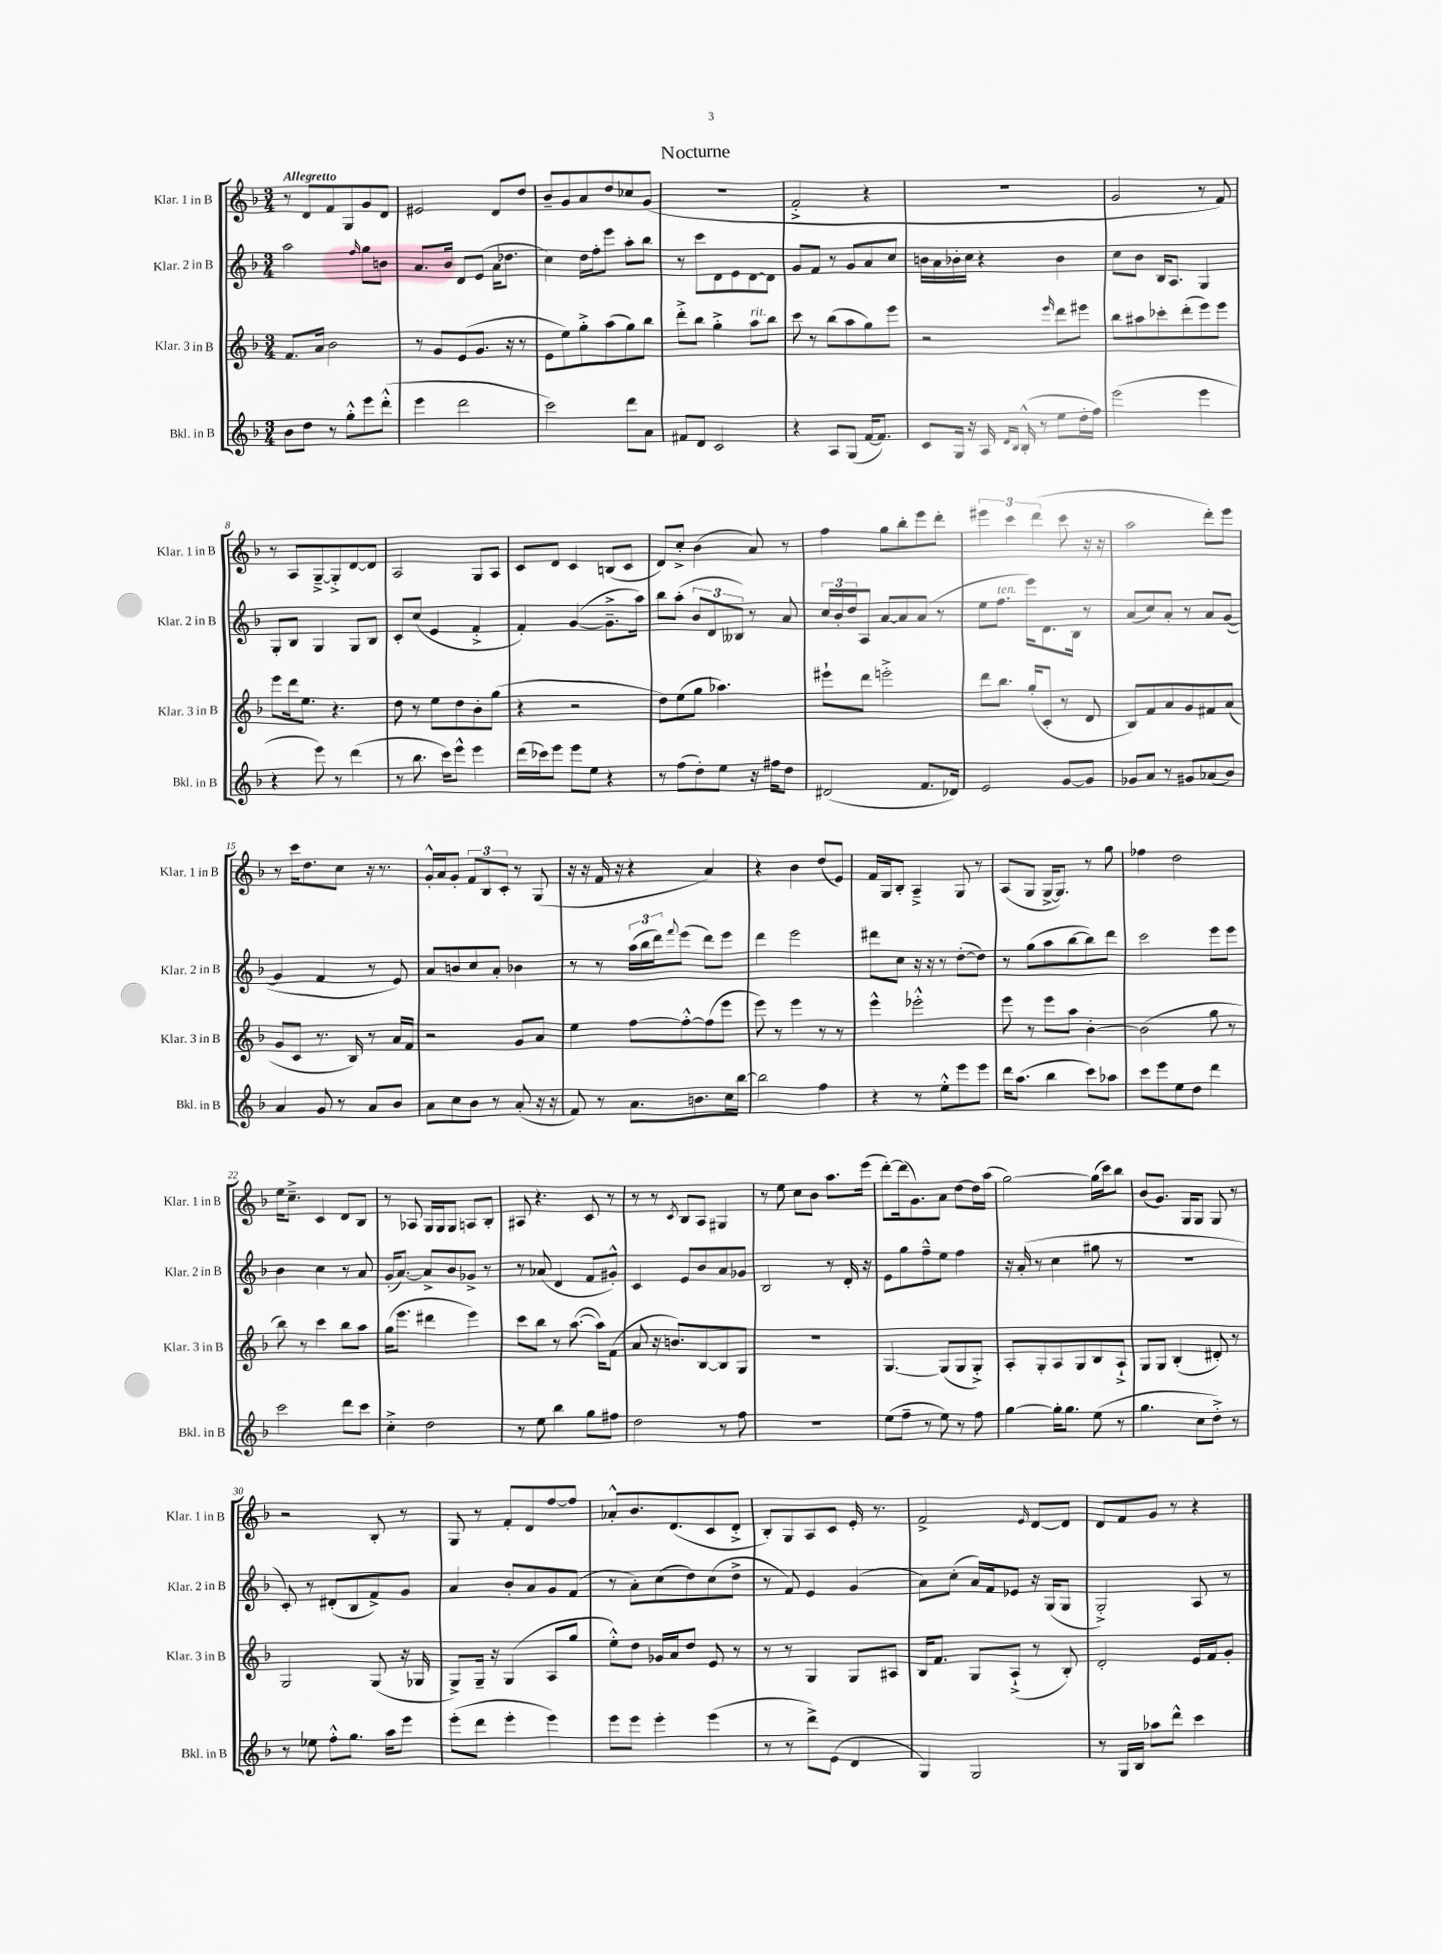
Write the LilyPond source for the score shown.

\header { title = "Nocturne" }
<<
\new StaffGroup <<
\new Staff = "s0" \with { instrumentName = "Klar. 1 in B" shortInstrumentName = "Klar. 1 in B" } {
    \clef treble \key f \major \numericTimeSignature \time 3/4 \tempo "Allegretto"
    r8 d'8 f'8 g8 g'8 d'8 |
    eis'2 d'8 d''8 |
    bes'8-- g'8 a'8 d''8 ces''8 g'8( |
    R2. |
    f'2-.-> r4 |
    R2. |
    g'2 r8 f'8) |
    r8 a8 g8~---> g8-.-> d'8~ d'8 |
    a2 g8 a8 |
    c'8 d'8 c'4 b8( c'8 |
    d'8) c''8-.-> bes'4( a'8) r8 |
    f''4 g''8 bes''8-. e'''8 d'''8-. |
    \tuplet 3/2 { eis'''4 c'''4 d'''4( } c'''8 r16 r16 |
    a''2 d'''8-.) e'''8 |
    r8 c'''16 d''8. c''8 r16 r8. |
    g'16-.-^ a'16 g'8-. \tuplet 3/2 { f'8 bes8 c'8-. } r8 g8( |
    r16 r16 f'16 r16 r4 a'4) |
    r4 bes'4 d''8( e'8) |
    f'16 g16 bes8-. a4---> g8 r8 |
    a8( g8 g16~-> g8.) r8 g''8 |
    fes''4 d''2 |
    e''16 c''8.---> c'4 d'8 bes8 |
    r8 aes8 g16 g16 g8 a8 bes8-. |
    ais8 r4. c'8 r8 |
    r8 r8 \acciaccatura { c'8 } bes8 a8 gis4 |
    r8 e''8 c''8 bes'8 a''8. e'''16( |
    d'''8~-.) d'''16( g'8.) a'8 d''8~ d''16 a''16( |
    g''2~) g''16( c'''16) bes''8 |
    bes'8( g'8.) g16 g8 g8 r8 |
    r2 bes8-. r8 |
    g8 r8 f'8-. d'8 f''8~ f''8 |
    aes'8-.-^ bes'8. d'8.( c'8 d'8-.-> |
    bes8-.) g8 a8 c'8 e'16-. r8. |
    f'2-> \grace { e'16 } d'8~ d'8 |
    d'8 f'8 g'8 r8 r4 \bar "|." |
}
\new Staff = "s1" \with { instrumentName = "Klar. 2 in B" shortInstrumentName = "Klar. 2 in B" } {
    \clef treble \key f \major \numericTimeSignature \time 3/4
    a''2 \grace { f''16 } g''8 b'8 |
    a'8. bes'16 d'8 e'8( a'16 des''8. |
    c''4) d''16 f''16-. e'''8 a''8-. bes''8 |
    r8 c'''8 d'8 e'8 d'8~ d'8 |
    g'8 f'8 r8 g'8 a'8 c''8 |
    b'16 a'16 bes'16-. c''16 r4 bes'4 |
    c''8 bes'8 bes16 a8. g4 |
    g8-. bes8 g4 g8 bes8 |
    c'8-. c''8( e'4 f'4-.-> |
    f'4-.) g'4~( g'8.---> a''16) |
    bes''8 a''8-.( \tuplet 3/2 { bes'8 d'8 beses8) } r8 a'8 |
    \tuplet 3/2 { c''16 bes'16-. d''16 } a8 a'8~ a'8 a'8( r8 |
    e''8 f''8.^\markup { \italic "ten." } e'''16) d'8. bes16 r8 |
    a'8( c''8) a'8-. r8 a'8 g'8~( |
    g'4 f'4 r8 e'8) |
    a'8 b'8 c''8 a'8-. bes'4 |
    r8 r8 \tuplet 3/2 { a''16( bes''16 d'''16) } \appoggiatura { f'''8 } e'''8( d'''8) e'''8 |
    d'''4 e'''2 |
    dis'''8 c''8 r16 r16 r8 d''8~-.( d''8) |
    r8 g''8( a''8 bes''8~ bes''8) d'''8 |
    c'''2 e'''8 e'''8 |
    bes'4 c''4 r8 a'8 |
    g'16-.( a'8.~) a'8-> bes'8 ges'8-> r8 |
    r8 aes'8( d'4 f'8 gis'8-.-^) |
    c'4 e'8 bes'8 a'8 ges'8 |
    bes2 r8 d'16-. r16 |
    e'8 g''8 f''8---^ e''8 f''4 |
    r16 a'16-.( r8 c''4 gis''8 r8 |
    R2. |
    c'8-.) r8 dis'8-.( bes8 f'8->) g'8 |
    a'4 bes'8-. a'8 g'8 f'8( |
    r8 a'8-.) c''8( d''8) c''8( d''8-> |
    r8 f'8) e'4 g'4( |
    a'8) c''8-.( a'16) f'16 ees'8 r16 g16( g8 |
    g2-.->) a8 r8 \bar "|." |
}
\new Staff = "s2" \with { instrumentName = "Klar. 3 in B" shortInstrumentName = "Klar. 3 in B" } {
    \clef treble \key f \major \numericTimeSignature \time 3/4
    f'8. a'16 bes'2 |
    r8 g'8 e'8( g'8. r16 r8 |
    e'8 e''8) g''8-.-> a''8( g''8) bes''8 |
    d'''8-.-> bes''8 g''4-.-> a''8^\markup { \italic "rit." } bes''8 |
    c'''8 r8 bes''8( a''8 g''8) e'''8 |
    r2 \grace { e'''16 } d'''8 eis'''8 |
    bes''8 ais''8 ces'''8-. d'''8-.( e'''8) e'''8 |
    e'''8 d'''16 e''8. r4. |
    d''8 r8 e''8 d''8 bes'8-. g''8( |
    r4 r2 |
    d''8) e''8( g''8 aes''4.) |
    eis'''8-! d'''8 e'''2-.-> |
    d'''8 bes''8. g''16-.( c'8-. r8 d'8 |
    bes8) f'8 a'8 g'8 fis'8 a'8( |
    g'8 c'8 r8. bes16) r8 a'16 f'16 |
    r2 g'8 a'8 |
    e''4 f''8~ f''8~-.-^ f''8( e'''8 |
    e'''8) r8 e'''4 r8 r8 |
    e'''4-^ ees'''2-.-^ |
    e'''8 r8 e'''8 a''8 bes'4~-. |
    bes'2( g''8 r8 |
    bes''8) r8 c'''4 bes''8 a''8 |
    g''16( e'''8. dis'''4 e'''4) |
    c'''8 bes''8 r8 a''8.~( a''16) f'8( |
    a'8 r16 b'8.) bes8~ bes8 g8 |
    R2. |
    g4.~ g8( g8 g8-.->) |
    a8-. g8-. a8 g8 bes8 a8-!-> |
    g8 g8 bes4-.( dis'8-.) r8 |
    g2 g8( r16 ges16 |
    g8->) g16-- r16 g4( a8 g''8 |
    e''8-.-^) d''8 ges'16 a'16 d''8 e'8 r8 |
    r8 r8 g4 g8 ais8 |
    bes16 f'8. g8 a8-!->( r8 bes8-.) |
    d'2-. e'16 f'16 g'8-. \bar "|." |
}
\new Staff = "s3" \with { instrumentName = "Bkl. in B" shortInstrumentName = "Bkl. in B" } {
    \clef treble \key f \major \numericTimeSignature \time 3/4
    bes'8 d''8 r8 g''8-.-^ e'''8 d'''8-.-^( |
    e'''4 d'''2 |
    c'''2) d'''8 a'8 |
    fis'8 d'8 c'2 |
    r4 a8 g8( f'16~ f'8.) |
    c'8 g16 r16 a16 \grace { d'16 bes16 } bes16-.-^( r8 e''8 d''16-. f''16) |
    e'''2( e'''4 |
    r4 e'''8) r8 d'''4( |
    r8 bes''8. c'''16) e'''8-^ e'''4 |
    d'''16( ces'''16) e'''8 e'''8 e''8 r4 |
    r8 f''8( d''8-.) e''8 r16 fis''16 d''8 |
    dis'2( f'8. des'16) |
    e'2 g'8~ g'8 |
    ges'8 a'8 r8 gis'8 aes'8( bes'8) |
    a'4 g'8 r8 a'8 bes'8 |
    a'8 c''8 bes'8 r8 a'8-.( r16 r16 |
    f'8) r8 a'8. b'8. c''16 bes''16~ |
    bes''2 f''4 |
    r4 r8 e''8-.-^ e'''8 e'''8 |
    d'''16 a''8.( bes''4 c'''8) aes''8 |
    c'''8 e'''8 e''8 d''8 d'''4 |
    c'''2 d'''8 c'''8 |
    c''4-.-> d''2 |
    r8 e''8 bes''4 g''8 fis''8 |
    d''2 r8 f''8 |
    R2. |
    e''8( f''8-- r8 e''8) r8 f''8 |
    g''4~ g''16-. g''8. e''8( r8 |
    g''4. c''8 d''8-.->) r8 |
    r8 ees''8 f''8-.-^ g''8. a''16 e'''8 |
    e'''8-.( d'''8 e'''4-. e'''4) |
    e'''8 e'''8 e'''4-. e'''4( |
    r8 r8 d'''8->) e'8( d'4 |
    g4) g2 |
    r8 g16 bes16 aes''8 d'''8-^ c'''4 \bar "|." |
}
>>
>>
